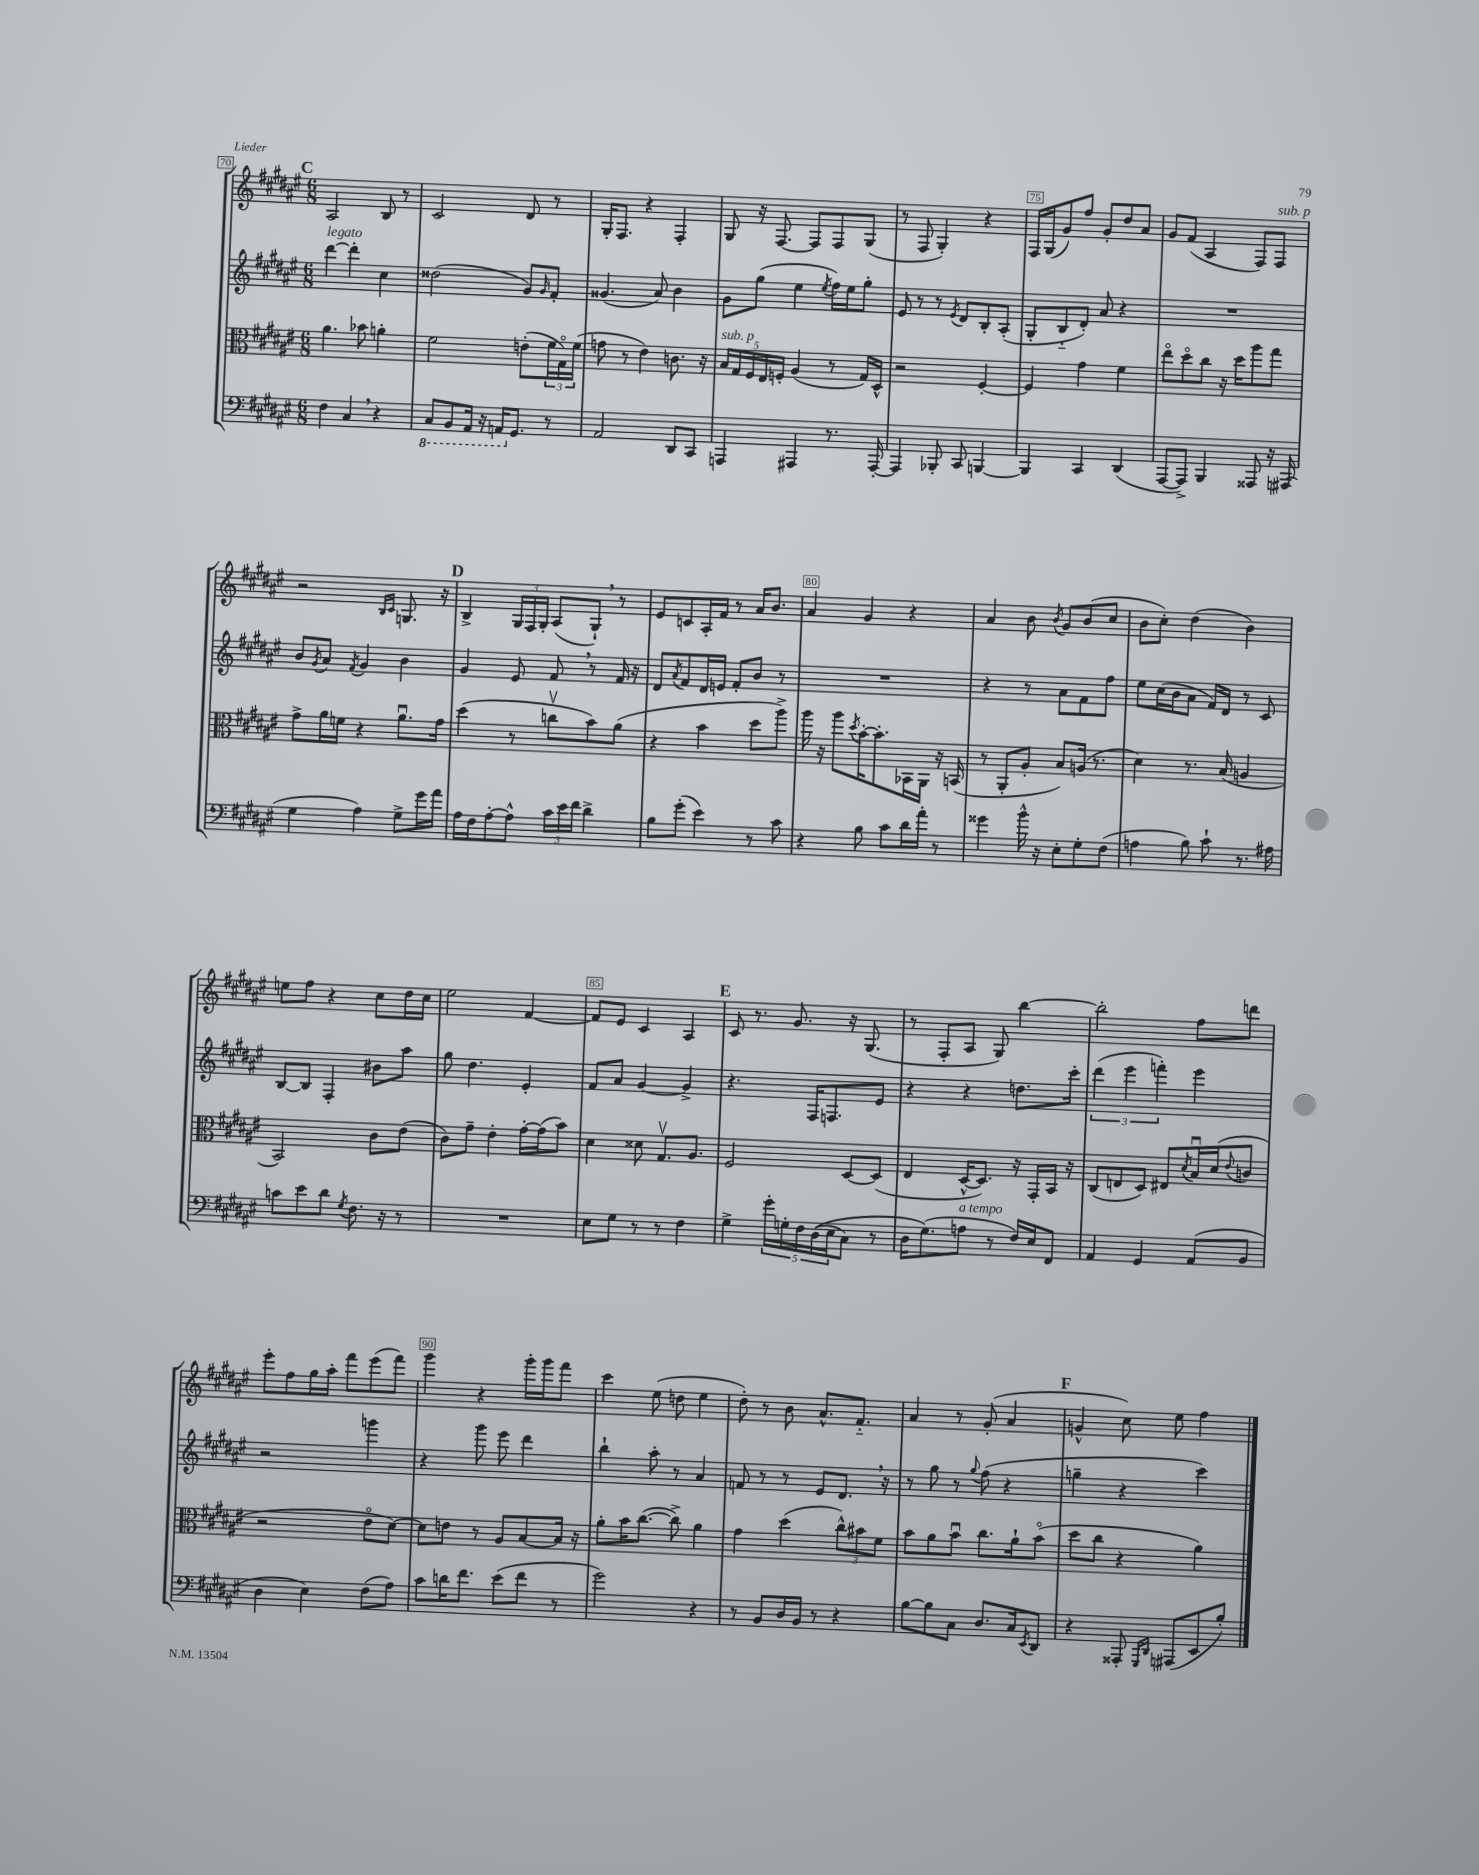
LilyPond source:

<<
\new StaffGroup <<
\new Staff = "s0" {
    \clef treble \key fis \major \numericTimeSignature \time 6/8
    \mark \markup { \bold "C" } ais2 b8 r8 |
    cis'2 dis'8 r8 |
    gis16-. fis8. r4 fis4-. |
    gis8 r16 fis8.~ fis8 fis8 gis8( |
    r8 fis8 gis4-.) r4 |
    fis16 gis16( gis'8) fis''8 gis'8-. dis''8 ais'8 |
    gis'8 fis'8( ais4 fis8) fis8^\markup { \italic "sub. p" } |
    r2 \grace { b16 cis'16 } g8. r16 |
    \mark \markup { \bold "D" } b4-> \tuplet 3/2 { gis16 fis16 gis16-. } ais8( gis8-!) \breathe r8 |
    eis'8 c'8 ais16-. fis'16 r8 ais'16 b'8. |
    ais'4 gis'4 r4 |
    ais'4 b'8 \acciaccatura { b'8 } gis'8 b'8( cis''8 |
    b'8 cis''8-.) dis''4( b'4) |
    e''8 fis''8 r4 cis''8 dis''16 cis''16 |
    eis''2 fis'4~ |
    fis'8 eis'8 cis'4 ais4 |
    \mark \markup { \bold "E" } cis'8 r8. gis'8. r16 gis8.( |
    r8 fis8-. ais8 gis8) b''4~ |
    b''2-. fis''8 d'''8 |
    eis'''8-. fis''8 gis''16 ais''16-. fis'''8 eis'''8( fis'''8) |
    gis'''4 r4 gis'''16-. gis'''16 fis'''8 |
    cis'''4 eis''8( d''8 eis''4 |
    dis''8-.) r8 b'8 ais'8.-^ fis'8.-_ |
    ais'4 r8 gis'8-.( ais'4 |
    \mark \markup { \bold "F" } g'4-^ cis''8) eis''8 fis''4 \bar "|." |
}
\new Staff = "s1" {
    \clef treble \key fis \major \numericTimeSignature \time 6/8
    \mark \markup { \bold "C" } dis'''4~^\markup { \italic "legato" } dis'''4-. cis''4 |
    disis''2( gis'8) \grace { gis'16 } fis'8-. |
    gisis'4.( ais'8) b'4 |
    gis'8 gis''8( eis''4 \acciaccatura { eis''8 } fis''16) eis''16 gis''8-. |
    eis'8 r8 r8 \acciaccatura { eis'8 } dis'8 b8-. ais8-.( |
    gis8-. b8-_ dis'8-.) ais'8 r4 |
    R2. |
    b'8 \acciaccatura { gis'8 } ais'8 \acciaccatura { fis'8 } gis'4 b'4 |
    \mark \markup { \bold "D" } gis'4 eis'8 fis'8 \breathe r8 fis'16 r16 |
    dis'8 \acciaccatura { ais'8 } fis'8 dis'16 e'16 fis'8-. b'8 r8 |
    R2. |
    r4 r8 ais'8 fis'8 fis''8 |
    eis''8 cis''16( b'16 ais'8 fis'16) dis'16 r8 cis'8 |
    b8~ b8 fis4-. bis'8 ais''8 |
    gis''8 dis''4. eis'4-. |
    fis'8 ais'8 gis'4~ gis'4-> |
    \mark \markup { \bold "E" } r4. fis16 f8. eis'8 |
    r4 r4 d''8. cis'''16-. |
    \tuplet 3/2 { dis'''4( eis'''4 f'''4-.) } eis'''4 |
    r2 g'''4 |
    r4 gis'''8 eis'''8 dis'''4 |
    b''4-! ais''8-. r8 ais'4 |
    f'8 r8 r8 eis'8 dis'8. \breathe r16 |
    r8 gis''8 r8 \appoggiatura { gis''8 } fis''8( r4 |
    \mark \markup { \bold "F" } g''4-- r4 cis'''4) \bar "|." |
}
\new Staff = "s2" {
    \clef alto \key fis \major \numericTimeSignature \time 6/8
    \mark \markup { \bold "C" } ais'4. bes'8 a'4-. |
    fis'2 e'8-.( \tuplet 3/2 { fis'16 gis16\flageolet) fis'16( } |
    g'8 r8 eis'4) c'8. r16 |
    \tuplet 5/4 { b16^\markup { \italic "sub. p" } gis16 fis16 eis16 f16-. } ais4( r8 gis16) dis16-^ |
    r2 fis4~-. |
    fis4 gis'4 fis'4 |
    eis''8\flageolet dis''8\flageolet cis''8 r16 dis''16 ais''8 gis''8 |
    gis'8-> ais'16 f'16 r4 ais'8.\downbow gis'16 |
    \mark \markup { \bold "D" } dis''4( r8 c''8\upbow b'8) ais'8( |
    r4 b'4 dis''8 ais''8->) |
    ais''16 r16 ais''8 \acciaccatura { dis''8 } b'16~-. b'8.-. bes,16 ais,16 r16 b,16( |
    r8 ais,8-. ais8-. b8) a16( r8. |
    dis'4) r8. b16( a4 |
    b,2) cis'8 eis'8( |
    cis'8) gis'8-- eis'4-. gis'16~-. gis'16( b'8) |
    dis'4 disis'8 gis8.\upbow ais8. |
    \mark \markup { \bold "E" } fis2 dis8~ dis8( |
    eis4 dis16~-^ dis8.) r16 gis,16-. b,16 r16 |
    cis8( e8 dis8) eis8 \acciaccatura { dis'8 } b16\downbow dis'16( \appoggiatura { eis'8 } c'8 |
    r2 eis'8\flageolet dis'8~) |
    dis'8 e'8 r8 ais8 b8~ b16 r16 |
    ais'8-. b'16 cis''8.~( cis''8->) ais'4 |
    gis'4 dis''4( \tuplet 3/2 { cis''8-^) bis'8 fis'8 } |
    b'8 ais'8 b'8\downbow cis''8. ais'16-! b'8\flageolet( |
    \mark \markup { \bold "F" } dis''8 cis''8 r4 ais'4) \bar "|." |
}
\new Staff = "s3" {
    \clef bass \key fis \major \numericTimeSignature \time 6/8
    \mark \markup { \bold "C" } fis4 cis4 \breathe r4 |
    \ottava #-1 cis,8 b,,8 ais,,16 r16 a,,16 \ottava #0 gis,8. r8 |
    ais,2 dis,8 cis,8 |
    a,,4 ais,,4 r8. ais,,16~-. |
    ais,,4 bes,,8-. cis,8 b,,4~ |
    b,,4 cis,4 dis,4( |
    ais,,8~ ais,,8->) b,,4 aisis,,8 r16 ais,,16( |
    gis4 ais4) gis8-> gis'16 ais'16 |
    \mark \markup { \bold "D" } ais16 fis16 ais8~-. ais8-^ \tuplet 3/2 { cis'16 eis'16 fis'16 } dis'4-> |
    b8 gis'8-.( eis'4) r8 cis'8 |
    r4 b8 cis'8 dis'16 ais'16-. r8 |
    gisis'4 b'16-^ r16 eis8-. gis8-. fis8( |
    a4 b8) cis'8-! r8. ais16 |
    c'8 eis'8 dis'8 \acciaccatura { gis8 } fis8. r16 r8 |
    R2. |
    eis8 gis8 r8 r8 fis4 |
    \mark \markup { \bold "E" } gis4-> \tuplet 5/4 { gis'16-. g16-. fis16 dis16(\( eis16 } cis8) r8 |
    dis16 gis8.(\) a8^\markup { \italic "a tempo" } r8 fis16) eis16 fis,8 |
    ais,4 gis,4 ais,8( b,8 |
    dis4 eis4) fis8( ais8) |
    cis'8 d'16 fis'8. eis'8( fis'8 r8 |
    gis'2) r4 |
    r8 b,8 dis16 b,16 r8 r4 |
    b8~ b8 cis8 dis8. cis16 \acciaccatura { eis,8 } dis,8 |
    \mark \markup { \bold "F" } r4 aisis,,8-. \grace { gis,,16 dis,16 } ais,,8( eis,8 b8-.) \bar "|." |
}
>>
>>
\layout { \context { \Score currentBarNumber = #70 \override BarNumber.break-visibility = ##(#f #t #t) barNumberVisibility = #(every-nth-bar-number-visible 5) \override BarNumber.stencil = #(make-stencil-boxer 0.1 0.3 ly:text-interface::print) } }
